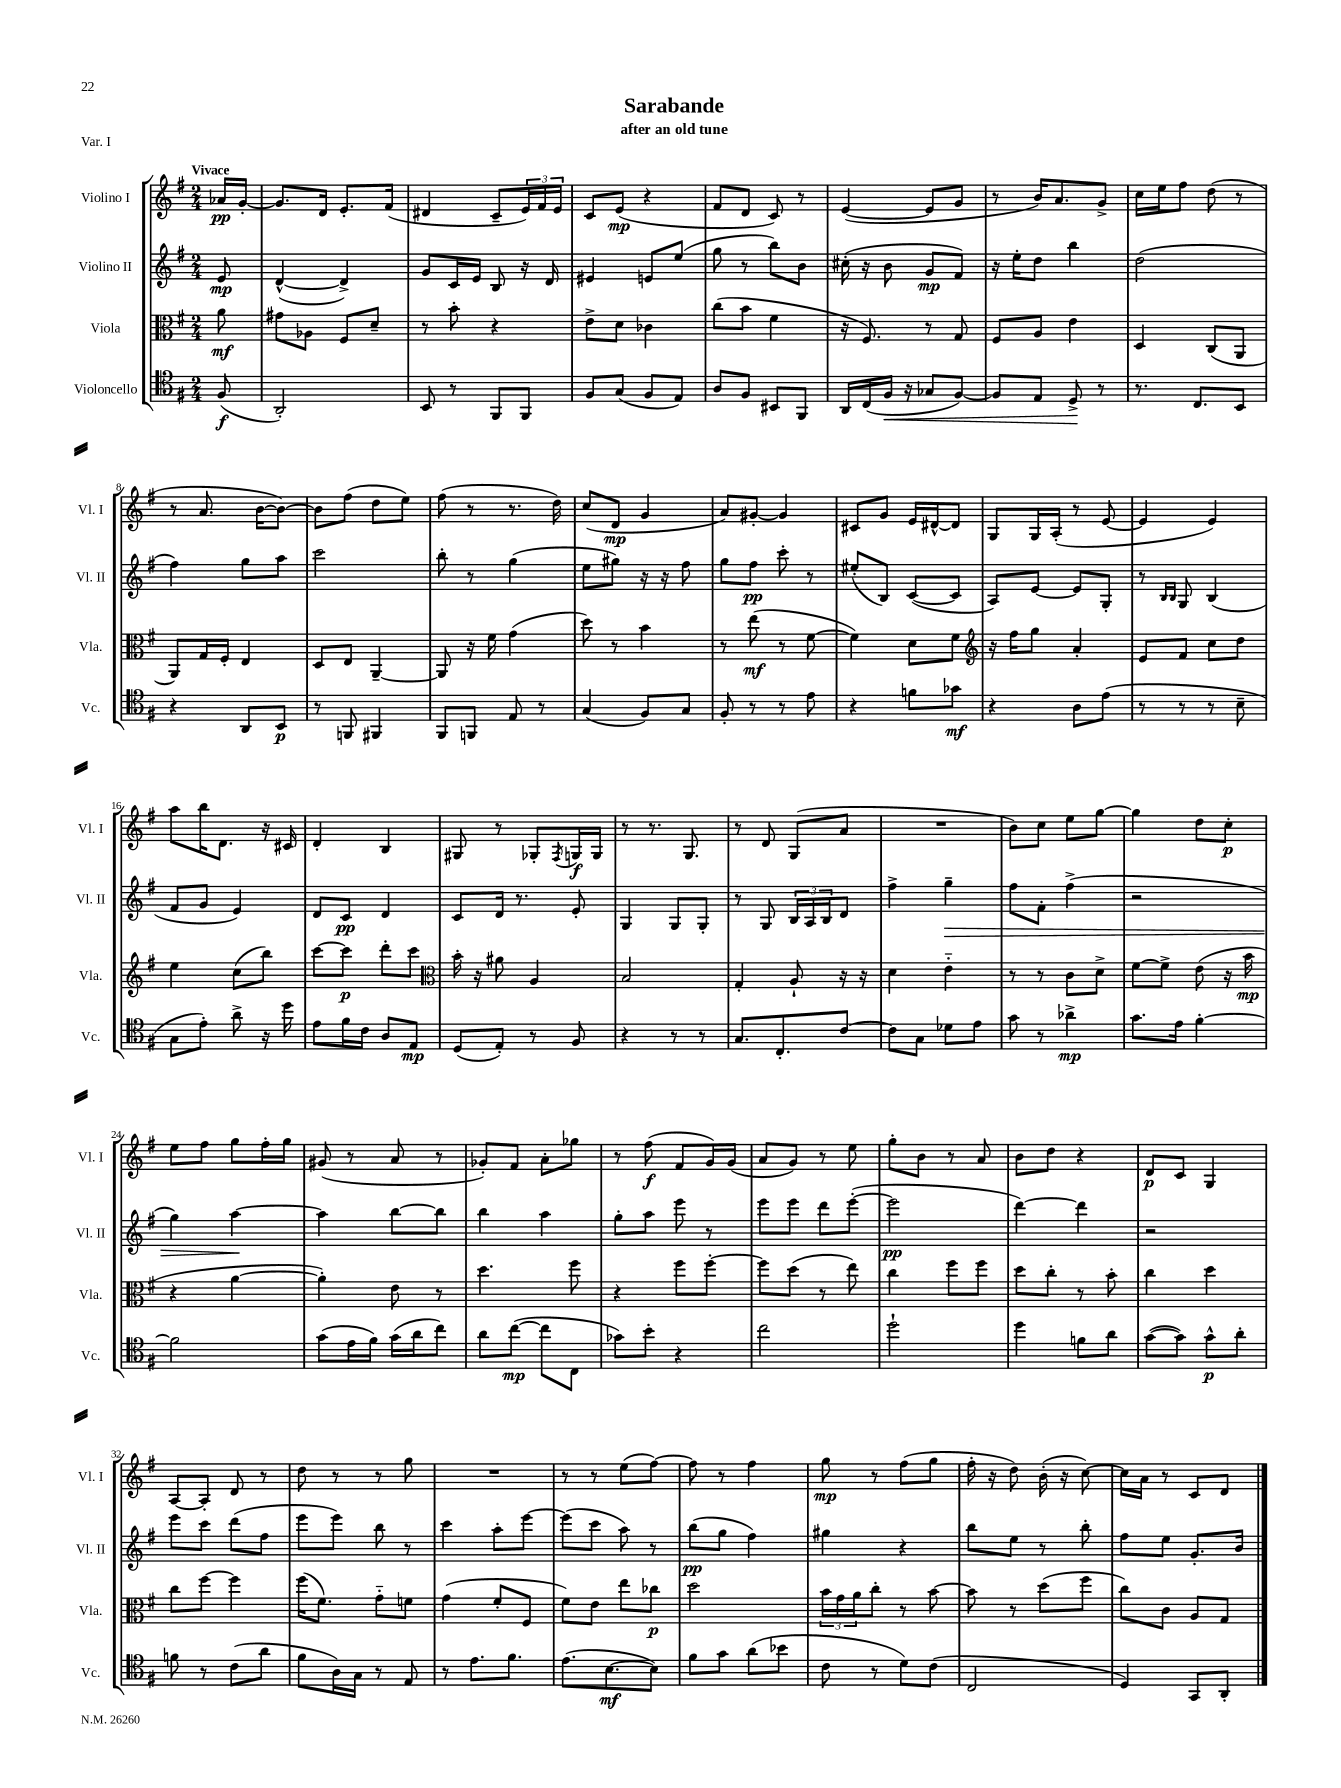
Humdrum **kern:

**kern	**dynam	**kern	**dynam	**kern	**dynam	**kern	**dynam
*part4	*part4	*part3	*part3	*part2	*part2	*part1	*part1
*staff4	*staff4	*staff3	*staff3	*staff2	*staff2	*staff1	*staff1
*I"Violoncello	*	*I"Viola	*	*I"Violino II	*	*I"Violino I	*
*I'Vc.	*	*I'Vla.	*	*I'Vl. II	*	*I'Vl. I	*
*clefC4	*	*clefC3	*	*clefG2	*	*clefG2	*
*k[f#]	*	*k[f#]	*	*k[f#]	*	*k[f#]	*
*M2/4	*	*M2/4	*	*M2/4	*	*M2/4	*
=	=	=	=	=	=	=	=
!	!	!	!	!	!	!LO:TX:a:B:t=Vivace	!
(8F#/	f	8a\	mf	8e/	mp	16a-X/LL	pp
.	.	.	.	.	.	[16g'/JJ	.
=1	=1	=1	=1	=1	=1	=1	=1
2AA'/)	.	8g#X\L	.	([4d^^/	.	8.g/L]	.
.	.	8A-X\J	.	.	.	.	.
.	.	.	.	.	.	16d/Jk	.
.	.	8F#/L	.	4d^/])	.	8.e'/L	.
.	.	8d~/J	.	.	.	.	.
.	.	.	.	.	.	(16f#/Jk	.
=2	=2	=2	=2	=2	=2	=2	=2
8BB/	.	8r	.	8g/L	.	4d#X/	.
8r	.	8b'\	.	16c/L	.	.	.
.	.	.	.	16e/JJ	.	.	.
8FF#/L	.	4r	.	8B/	.	8c~/L	.
8FF#/J	.	.	.	16r	.	24e/L)	.
.	.	.	.	.	.	24f#/	.
.	.	.	.	16d/	.	.	.
.	.	.	.	.	.	24e/JJ	.
=3	=3	=3	=3	=3	=3	=3	=3
8F#/L	.	8e^\L	.	4e#X/	.	8c/L	.
(8G/J	.	8d\J	.	.	.	(8e/J	mp
8F#/L	.	4c-X\	.	8en/L	.	4r	.
8E/J)	.	.	.	(8ee/J	.	.	.
=4	=4	=4	=4	=4	=4	=4	=4
8A/L	.	(8cc\L	.	8gg\	.	8f#/L	.
8F#/J	.	8b\J	.	8r	.	8d/J	.
8BB#X/L	.	4f#\	.	8bb\L)	.	8c/)	.
8FF#/J	.	.	.	8b\J	.	8r	.
=5	=5	=5	=5	=5	=5	=5	=5
16AA/LL	.	16r	.	(16cc#X'\	.	([4e/	.
(16C/	.	8.F#/)	.	16r	.	.	.
!	!LO:HP:b	!	!	!	!	!	!
16F#/JJ	<	.	.	8b\	.	.	.
16r	.	.	.	.	.	.	.
8G-X/L	.	8r	.	8g/L	mp	8e/L]	.
[8F#/J)	.	8G/	.	8f#/J)	.	8g/J	.
=6	=6	=6	=6	=6	=6	=6	=6
8F#/L]	.	8F#/L	.	16r	.	8r	.
.	.	.	.	16ee'\KL	.	.	.
8E/J	.	8A/J	.	8dd\J	.	16b/KL)	.
.	.	.	.	.	.	8.a/	.
8D^/	.	4e\	.	4bb\	.	.	.
8r	[	.	.	.	.	8g^/J	.
=7	=7	=7	=7	=7	=7	=7	=7
8.r	.	4D/	.	(2dd\	.	16cc\LL	.
.	.	.	.	.	.	16ee\J	.
.	.	.	.	.	.	8ff#\J	.
8.C/L	.	.	.	.	.	.	.
.	.	(8C/L	.	.	.	(8dd\	.
8BB/J	.	8AA/J	.	.	.	8r	.
!!LO:LB:g=z
=8	=8	=8	=8	=8	=8	=8	=8
4r	.	8AA/L)	.	4ff#\)	.	8r	.
.	.	16G/L	.	.	.	8.a/	.
.	.	16F#'/JJ	.	.	.	.	.
8AA/L	.	4E/	.	8gg\L	.	.	.
.	.	.	.	.	.	[16b\KL	.
8BB/J	p	.	.	8aa\J	.	8b\J_)	.
=9	=9	=9	=9	=9	=9	=9	=9
8r	.	8D/L	.	2ccc\	.	8b\L]	.
8FFn/	.	8E/J	.	.	.	(8ff#\J	.
4FF#X/	.	[4AA~/	.	.	.	8dd\L	.
.	.	.	.	.	.	8ee\J)	.
=10	=10	=10	=10	=10	=10	=10	=10
8FF#/L	.	8AA/]	.	8bb'\	.	(8ff#\	.
8FFn/J	.	16r	.	8r	.	8r	.
.	.	16f#\	.	.	.	.	.
8E/	.	(4g\	.	(4gg\	.	8.r	.
8r	.	.	.	.	.	.	.
.	.	.	.	.	.	16dd\)	.
=11	=11	=11	=11	=11	=11	=11	=11
(4G/	.	8dd\)	.	8ee\L	.	(8cc/L	.
.	.	8r	.	8gg#X\J)	.	8d/J	mp
8F#/L)	.	4b\	.	16r	.	4g/	.
.	.	.	.	16r	.	.	.
8G/J	.	.	.	8ff#\	.	.	.
=12	=12	=12	=12	=12	=12	=12	=12
8F#'/	.	8r	.	8gg\L	.	8a/L)	.
8r	.	(8ee\	mf	8ff#\J	pp	[8g#X'/J	.
8r	.	8r	.	8ccc'\	.	4g#/]	.
8e\	.	[8f#\	.	8r	.	.	.
=13	=13	=13	=13	=13	=13	=13	=13
4r	.	4f#\])	.	(8ee#X'/L	.	8c#X/L	.
.	.	.	.	8B/J)	.	8g/J	.
8fn\L	.	8d\L	.	([8c/L	.	16e/LL	.
.	.	.	.	.	.	[16d#X^^/J	.
8g-X\J	mf	8f#\J	.	8c/J]	.	8d#/J]	.
=14	=14	=14	=14	=14	=14	=14	=14
*	*	*clefG2	*	*	*	*	*
4r	.	16r	.	8A/L)	.	8G/L	.
.	.	16ff#\KL	.	.	.	.	.
.	.	8gg\J	.	[8e/J	.	16G/L	.
.	.	.	.	.	.	(16A'/JJ	.
8A\L	.	4a'/	.	8e/L]	.	8r	.
(8e\J	.	.	.	8G'/J	.	[8e/	.
=15	=15	=15	=15	=15	=15	=15	=15
8r	.	8e/L	.	8r	.	4e/]	.
.	.	.	.	16qqB/LL	.	.	.
.	.	.	.	16qqB/JJ	.	.	.
8r	.	8f#/J	.	8G/	.	.	.
8r	.	8cc\L	.	(4B/	.	4e/)	.
8B~\	.	8dd\J	.	.	.	.	.
!!LO:LB:g=z
=16	=16	=16	=16	=16	=16	=16	=16
8G\L	.	4ee\	.	8f#/L	.	8aa\L	.
8e'\J)	.	.	.	8g/J	.	16bb\K	.
.	.	.	.	.	.	8.d\J	.
8a^\	.	(8cc\L	.	4e/)	.	.	.
16r	.	8bb\J)	.	.	.	16r	.
16dd\	.	.	.	.	.	16c#X/	.
=17	=17	=17	=17	=17	=17	=17	=17
8e\L	.	[8ccc\L	.	8d/L	.	4d'/	.
16f#\L	.	8ccc\J]	p	8c/J	pp	.	.
16c\JJ	.	.	.	.	.	.	.
8A/L	.	8ddd'\L	.	4d/	.	4B/	.
8E/J	mp	8ccc\J	.	.	.	.	.
=18	=18	=18	=18	=18	=18	=18	=18
*	*	*clefC3	*	*	*	*	*
(8D/L	.	16b'\	.	8c/L	.	8G#X/	.
.	.	16r	.	.	.	.	.
8E'/J)	.	8a#X\	.	16d/Jk	.	8r	.
.	.	.	.	8.r	.	.	.
8r	.	4A/	.	.	.	8G-X'/L	.
.	.	.	.	.	.	8qF#/	.
8F#/	.	.	.	8e'/	.	16Gn/L	f
.	.	.	.	.	.	16G/JJ	.
=19	=19	=19	=19	=19	=19	=19	=19
4r	.	2B/	.	4G/	.	8r	.
.	.	.	.	.	.	8.r	.
8r	.	.	.	8G/L	.	.	.
.	.	.	.	.	.	8.G/	.
8r	.	.	.	8G'/J	.	.	.
=20	=20	=20	=20	=20	=20	=20	=20
8.G/L	.	4G'/	.	8r	.	8r	.
.	.	.	.	8G/	.	8d/	.
8.C'/	.	.	.	.	.	.	.
.	.	8A`/	.	24B/LL	.	(8G/L	.
.	.	.	.	24A/	.	.	.
.	.	.	.	24B/J	.	.	.
[8c/J	.	16r	.	8d/J	.	8a/J	.
.	.	16r	.	.	.	.	.
=21	=21	=21	=21	=21	=21	=21	=21
8c\L]	.	4d\	.	4ff#^\	.	2r	.
8G\J	.	.	.	.	.	.	.
!	!	!	!	!	!LO:HP:b	!	!
8d-X\L	.	4e\	.	4gg~\	>	.	.
8e\J	.	.	.	.	.	.	.
=22	=22	=22	=22	=22	=22	=22	=22
8g\	.	8r	.	8ff#\L	.	8b\L)	.
8r	.	8r	.	8f#'\J	.	8cc\J	.
4a-X^\	mp	8c\L	.	(4ff#^\	.	8ee\L	.
.	.	8d^\J	.	.	.	[8gg\J	.
=23	=23	=23	=23	=23	=23	=23	=23
8.g\L	.	[8f#\L	.	2r	.	4gg\]	.
.	.	8f#^\J]	.	.	.	.	.
16e\Jk	.	.	.	.	.	.	.
[4f#'\	.	(8e\	.	.	.	8dd\L	.
.	.	16r	.	.	.	8cc'\J	p
.	.	16b\	mp	.	.	.	.
!!LO:LB:g=z
=24	=24	=24	=24	=24	=24	=24	=24
2f#\]	.	4r	.	4gg\)	.	8ee\L	.
.	.	.	.	.	.	8ff#\J	.
.	.	[4a\	.	[4aa\	.	8gg\L	.
.	.	.	.	.	.	16ff#'\L	.
.	.	.	.	.	.	16gg\JJ	.
.	.	.	.	.	]	.	.
=25	=25	=25	=25	=25	=25	=25	=25
(8g\L	.	4a'\])	.	4aa\]	.	(8g#X/	.
16e\L	.	.	.	.	.	8r	.
16f#\JJ)	.	.	.	.	.	.	.
(16g\LL	.	8e\	.	[8bb\L	.	8a/	.
16a\J	.	.	.	.	.	.	.
8cc\J)	.	8r	.	8bb\J]	.	8r	.
=26	=26	=26	=26	=26	=26	=26	=26
8a\L	.	4.dd\	.	4bb\	.	8g-X'/L)	.
([8cc\J	mp	.	.	.	.	8f#/J	.
8cc\L]	.	.	.	4aa\	.	8a'\L	.
8C\J	.	8ff#\	.	.	.	8gg-X\J	.
=27	=27	=27	=27	=27	=27	=27	=27
8g-X\L)	.	4r	.	8gg'\L	.	8r	.
8b'\J	.	.	.	8aa\J	.	(8ff#\	f
4r	.	8ff#\L	.	8eee\	.	8f#/L	.
.	.	[8ff#'\J	.	8r	.	16g/L)	.
.	.	.	.	.	.	(16g/JJ	.
=28	=28	=28	=28	=28	=28	=28	=28
2cc\	.	8ff#\L]	.	8eee\L	.	8a/L	.
.	.	(8dd\J	.	8eee\J	.	8g/J)	.
.	.	8r	.	8ddd\L	.	8r	.
.	.	8ee\)	.	([8eee'\J	.	8ee\	.
=29	=29	=29	=29	=29	=29	=29	=29
2dd`\	.	4cc\	.	2eee\]	pp	8gg'\L	.
.	.	.	.	.	.	8b\J	.
.	.	8ff#\L	.	.	.	8r	.
.	.	8ff#\J	.	.	.	8a/	.
=30	=30	=30	=30	=30	=30	=30	=30
4dd\	.	8dd\L	.	[4ddd\)	.	8b\L	.
.	.	8cc'\J	.	.	.	8dd\J	.
8fn\L	.	8r	.	4ddd\]	.	4r	.
8a\J	.	8b'\	.	.	.	.	.
=31	=31	=31	=31	=31	=31	=31	=31
([8g\L	.	4cc\	.	2r	.	8d/L	p
8g\J])	.	.	.	.	.	8c/J	.
8g^^\L	p	4dd\	.	.	.	4G/	.
8a'\J	.	.	.	.	.	.	.
!!LO:LB:g=z
=32	=32	=32	=32	=32	=32	=32	=32
8fn\	.	8cc\L	.	8eee\L	.	[8A/L	.
8r	.	[8ff#\J	.	8ccc\J	.	8A'/J]	.
(8c\L	.	4ff#\]	.	(8ddd\L	.	8d/	.
8a\J	.	.	.	8ff#\J	.	8r	.
=33	=33	=33	=33	=33	=33	=33	=33
8f#\L	.	(16ff#\KL	.	8eee\L	.	8dd\	.
.	.	8.f#\J)	.	.	.	.	.
16A\L)	.	.	.	8eee\J)	.	8r	.
16G\JJ	.	.	.	.	.	.	.
8r	.	8g\L	.	8bb\	.	8r	.
8E/	.	8fn\J	.	8r	.	8gg\	.
=34	=34	=34	=34	=34	=34	=34	=34
8r	.	(4g\	.	4ccc\	.	2r	.
8.e\L	.	.	.	.	.	.	.
.	.	8f#'/L	.	8aa'\L	.	.	.
8.f#\J	.	.	.	.	.	.	.
.	.	8F#/J	.	[8eee\J	.	.	.
=35	=35	=35	=35	=35	=35	=35	=35
(8.e\L	.	8f#\L)	.	(8eee\L]	.	8r	.
.	.	8e\J	.	8ccc\J	.	8r	.
[8.B\	mf	.	.	.	.	.	.
.	.	8ee\L	.	8aa\)	.	(8ee\L	.
8B\J])	.	8cc-X\J	p	8r	.	[8ff#\J)	.
=36	=36	=36	=36	=36	=36	=36	=36
8f#\L	.	2dd\	.	(8bb\L	pp	8ff#\]	.
8g\J	.	.	.	8gg\J	.	8r	.
(8a\L	.	.	.	4ff#\)	.	4ff#\	.
8b-X\J	.	.	.	.	.	.	.
=37	=37	=37	=37	=37	=37	=37	=37
8c\	.	24b\LL	.	4gg#X\	.	8gg\	mp
.	.	24g\	.	.	.	.	.
.	.	24a\J	.	.	.	.	.
8r	.	8cc'\J	.	.	.	8r	.
8d\L)	.	8r	.	4r	.	(8ff#\L	.
(8c\J	.	[8b\	.	.	.	8gg\J	.
=38	=38	=38	=38	=38	=38	=38	=38
2C/	.	8b\]	.	8bb\L	.	16ff#'\	.
.	.	.	.	.	.	16r	.
.	.	8r	.	8ee\J	.	8dd\)	.
.	.	(8dd\L	.	8r	.	(16b'\	.
.	.	.	.	.	.	16r	.
.	.	8ff#\J	.	8bb'\	.	[8cc\)	.
=39	=39	=39	=39	=39	=39	=39	=39
4D/)	.	8cc\L)	.	8ff#\L	.	16cc\LL]	.
.	.	.	.	.	.	16a\JJ	.
.	.	8c\J	.	8ee\J	.	8r	.
8GG/L	.	8A/L	.	8.g'/L	.	8c/L	.
8AA'/J	.	8G/J	.	.	.	8d/J	.
.	.	.	.	16b/Jk	.	.	.
==	==	==	==	==	==	==	==
*-	*-	*-	*-	*-	*-	*-	*-
